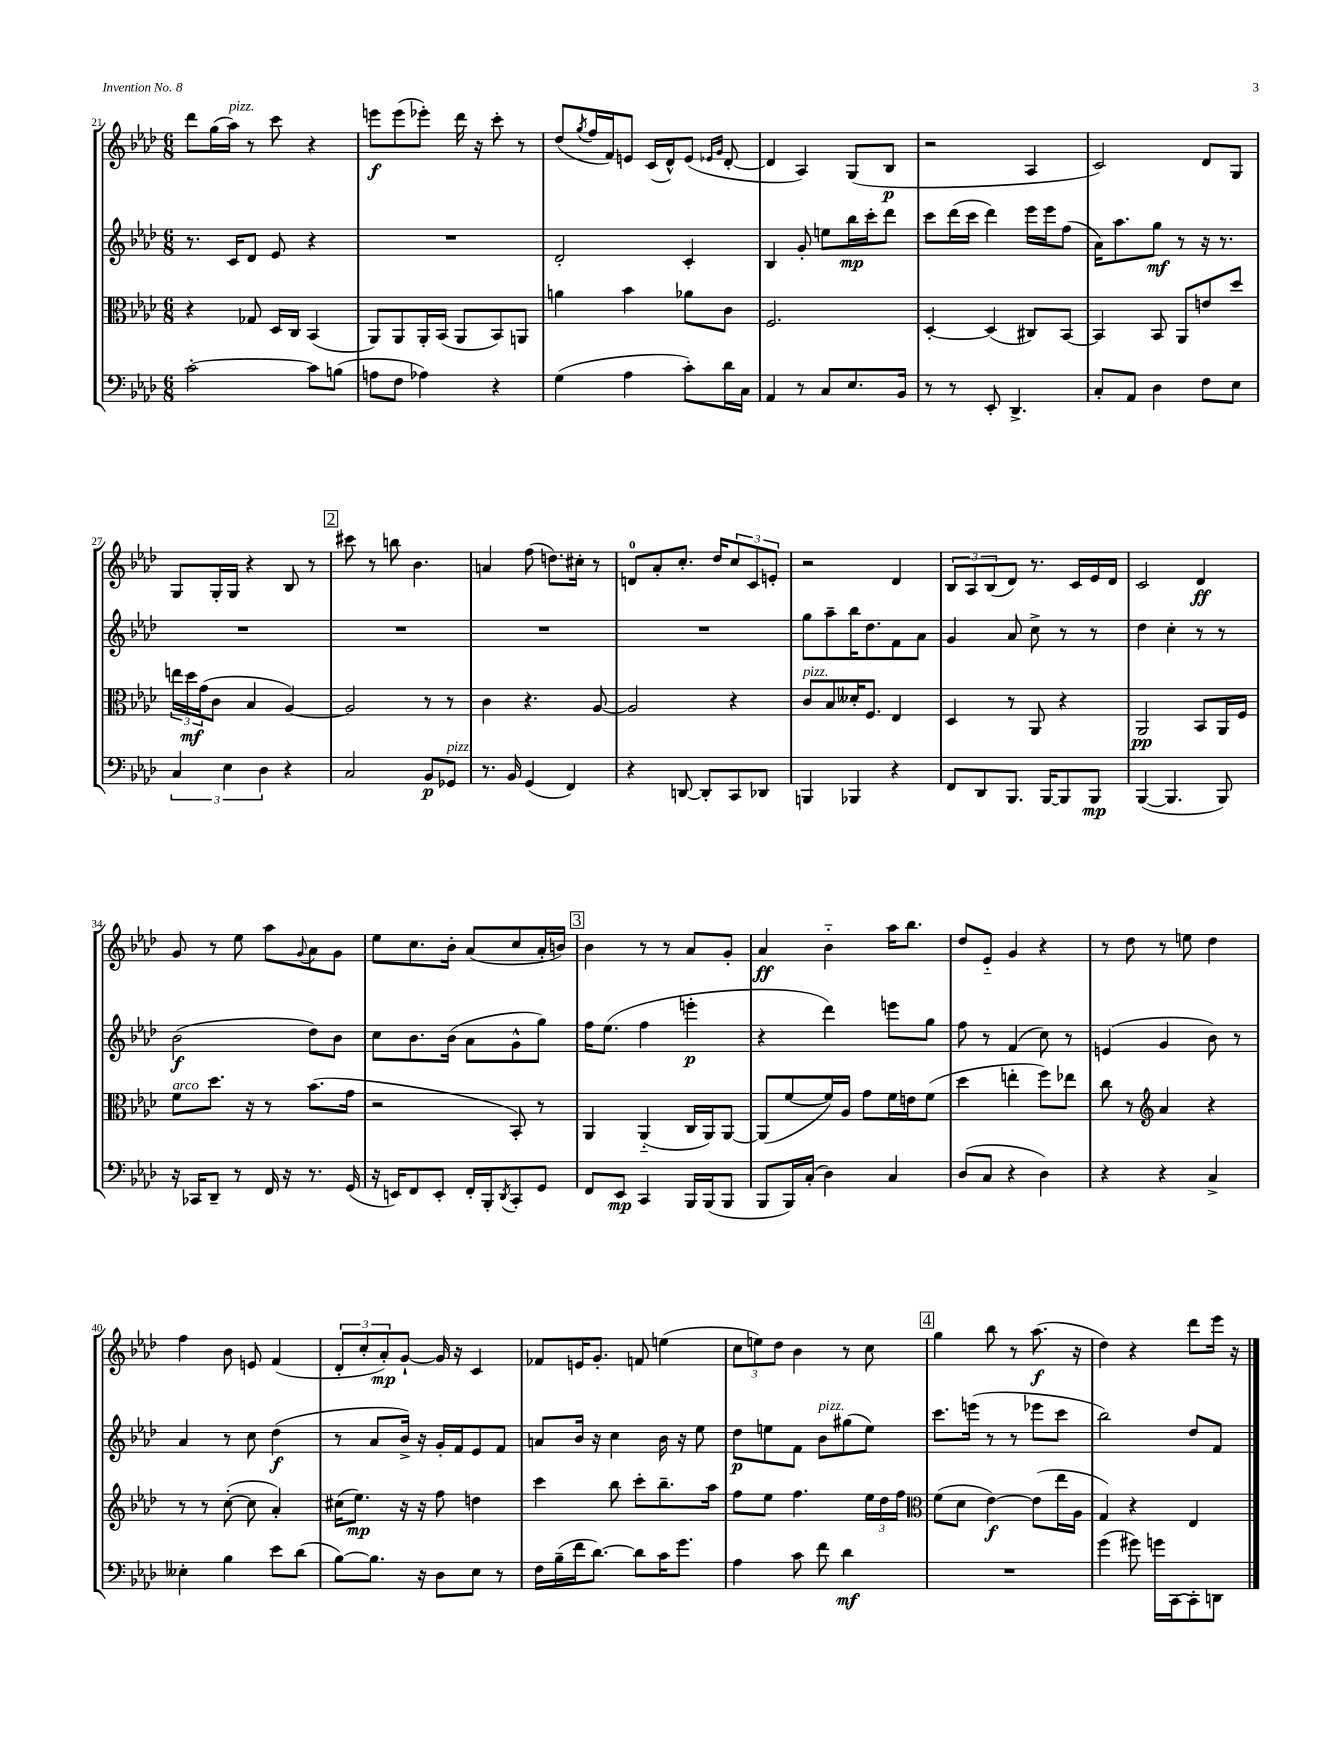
<<
\new StaffGroup <<
\new Staff = "s0" {
    \clef treble \key aes \major \numericTimeSignature \time 6/8
    des'''8 g''16( aes''16^\markup { \italic "pizz." }) r8 c'''8 r4 |
    e'''8\f e'''8( ees'''8-.) des'''16 r16 c'''8-. r8 |
    des''8( \acciaccatura { g''8 } f''16 f'16) e'8 c'16( des'16-^) e'8( \grace { ees'16 g'16 } des'8~-. |
    des'4 aes4) g8( bes8\p |
    r2 aes4 |
    c'2) des'8 g8 |
    g8 g16-. g16 r4 bes8 r8 |
    \mark \markup { \box "2" } cis'''8 r8 b''8 bes'4. |
    a'4 f''8( d''8.) cis''16-. r8 |
    d'8-0 aes'8-. c''8.-. des''16 \tuplet 3/2 { c''8 c'8 e'8-. } |
    r2 des'4 |
    \tuplet 3/2 { bes8 aes8 bes8( } des'8) r8. c'16 ees'16 des'16 |
    c'2 des'4\ff |
    g'8 r8 ees''8 aes''8 \appoggiatura { g'8 } aes'8 g'8 |
    ees''8 c''8. bes'16-. aes'8( c''8 aes'16-. b'16) |
    \mark \markup { \box "3" } bes'4 r8 r8 aes'8 g'8-. |
    aes'4\ff bes'4-_ aes''16 bes''8. |
    des''8 ees'8-_ g'4 r4 |
    r8 des''8 r8 e''8 des''4 |
    f''4 bes'8 e'8 f'4( |
    \tuplet 3/2 { des'8-. c''8-. aes'8-.\mp) } g'8~-! g'16 r16 c'4 |
    fes'8 e'16 g'8.-. f'8 e''4( |
    \tuplet 3/2 { c''8 e''8) des''8 } bes'4 r8 c''8 |
    \mark \markup { \box "4" } g''4 bes''8 r8 aes''8.\f( r16 |
    des''4) r4 des'''8 ees'''16 r16 \bar "|." |
}
\new Staff = "s1" {
    \clef treble \key aes \major \numericTimeSignature \time 6/8
    r8. c'16 des'8 ees'8 r4 |
    R2. |
    des'2-. c'4-. |
    bes4 g'8-. e''8 bes''16\mp c'''16-. des'''8 |
    c'''8 des'''16( c'''16 des'''4) ees'''16 ees'''16 f''8( |
    aes'16) aes''8. g''8\mf r8 r16 r8. |
    R2. |
    \mark \markup { \box "2" } R2. |
    R2. |
    R2. |
    g''8 aes''8-- bes''16 des''8. f'8 aes'8 |
    g'4 aes'8 c''8-> r8 r8 |
    des''4 c''4-. r8 r8 |
    bes'2\f( des''8) bes'8 |
    c''8 bes'8. bes'16( aes'8 g'8-^ g''8) |
    \mark \markup { \box "3" } f''16 ees''8.( f''4 e'''4-.\p |
    r4 des'''4) e'''8 g''8 |
    f''8 r8 f'4( c''8) r8 |
    e'4( g'4 bes'8) r8 |
    aes'4 r8 c''8 des''4\f( |
    r8 aes'8 bes'16->) r16 g'16-. f'16 ees'8 f'8 |
    a'8 bes'16 r16 c''4 bes'16 r16 ees''8 |
    des''8\p e''8 f'8 bes'8^\markup { \italic "pizz." } gis''8( e''8) |
    \mark \markup { \box "4" } c'''8. e'''16( r8 r8 ees'''8 c'''8 |
    bes''2) des''8 f'8 \bar "|." |
}
\new Staff = "s2" {
    \clef alto \key aes \major \numericTimeSignature \time 6/8
    r4 ges8 des16 c16 bes,4( |
    aes,8) aes,8 aes,16-. bes,16( aes,8 bes,8) a,8 |
    a'4 bes'4 aes'8 c'8 |
    f2. |
    des4~-. des4( cis8) bes,8~ |
    bes,4 bes,8 aes,8 e'8 des''8 |
    \tuplet 3/2 { e''16 des''16\mf g'16( } c'8 bes4 aes4~) |
    \mark \markup { \box "2" } aes2 r8 r8 |
    c'4 r4. aes8~ |
    aes2 r4 |
    c'8^\markup { \italic "pizz." } bes8 deses'16-. f8. ees4 |
    des4 r8 aes,8 r4 |
    aes,2\pp bes,8 aes,16 f16 |
    f'8^\markup { \italic "arco" } des''8. r16 r8 bes'8.( g'16 |
    r2 bes,8-.) r8 |
    \mark \markup { \box "3" } aes,4 aes,4-_( c16 aes,16) aes,8~ |
    aes,8( f'8~ f'16) aes16 g'8 f'16 e'16 f'8( |
    des''4 e''4-. f''8) ees''8 |
    c''8 r8 \clef treble aes'4 r4 |
    r8 r8 c''8~-.( c''8 aes'4-.) |
    cis''16( ees''8.\mp) r16 r16 f''8 d''4 |
    c'''4 bes''8 c'''8-. bes''8.-- aes''16 |
    f''8 ees''8 f''4. \tuplet 3/2 { ees''16 des''16 f''16 } |
    \mark \markup { \box "4" } \clef alto f'8( des'8 ees'4~\f) ees'8( ees''16 aes16 |
    g4) r4 ees4 \bar "|." |
}
\new Staff = "s3" {
    \clef bass \key aes \major \numericTimeSignature \time 6/8
    c'2~-. c'8 b8( |
    a8 f8 aes4) r4 |
    g4( aes4 c'8-.) des'16 c16 |
    aes,4 r8 c8 ees8. bes,16 |
    r8 r8 ees,8-. des,4.-> |
    c8-. aes,8 des4 f8 ees8 |
    \tuplet 3/2 { c4 ees4 des4 } r4 |
    \mark \markup { \box "2" } c2 bes,8\p ges,8^\markup { \italic "pizz." } |
    r8. bes,16 g,4( f,4) |
    r4 d,8~ d,8-. c,8 des,8 |
    b,,4 bes,,4 r4 |
    f,8 des,8 bes,,8. bes,,16~ bes,,8 bes,,8\mp |
    bes,,4~( bes,,4. bes,,8) |
    r16 ces,16 des,8-- r8 f,16 r16 r8. g,16( |
    r16 e,16) f,8 e,8-. f,16-. bes,,16-. \acciaccatura { des,8 } c,8-. g,8 |
    \mark \markup { \box "3" } f,8 ees,8\mp c,4 bes,,16 bes,,16( bes,,8 |
    bes,,8 bes,,16) c16-.( des4) c4 |
    des8( c8 r4 des4) |
    r4 r4 c4-> |
    eeses4-. bes4 ees'8 des'8( |
    bes8~) bes8. r16 des8 ees8 r8 |
    f16 bes16--( f'16 des'8.~) des'8 c'16 g'8. |
    aes4 c'8 f'8 des'4\mf |
    \mark \markup { \box "4" } R2. |
    g'4( gis'8) g'16 c,16~ c,8-. d,8 \bar "|." |
}
>>
>>
\layout { \context { \Score currentBarNumber = #21 } }
